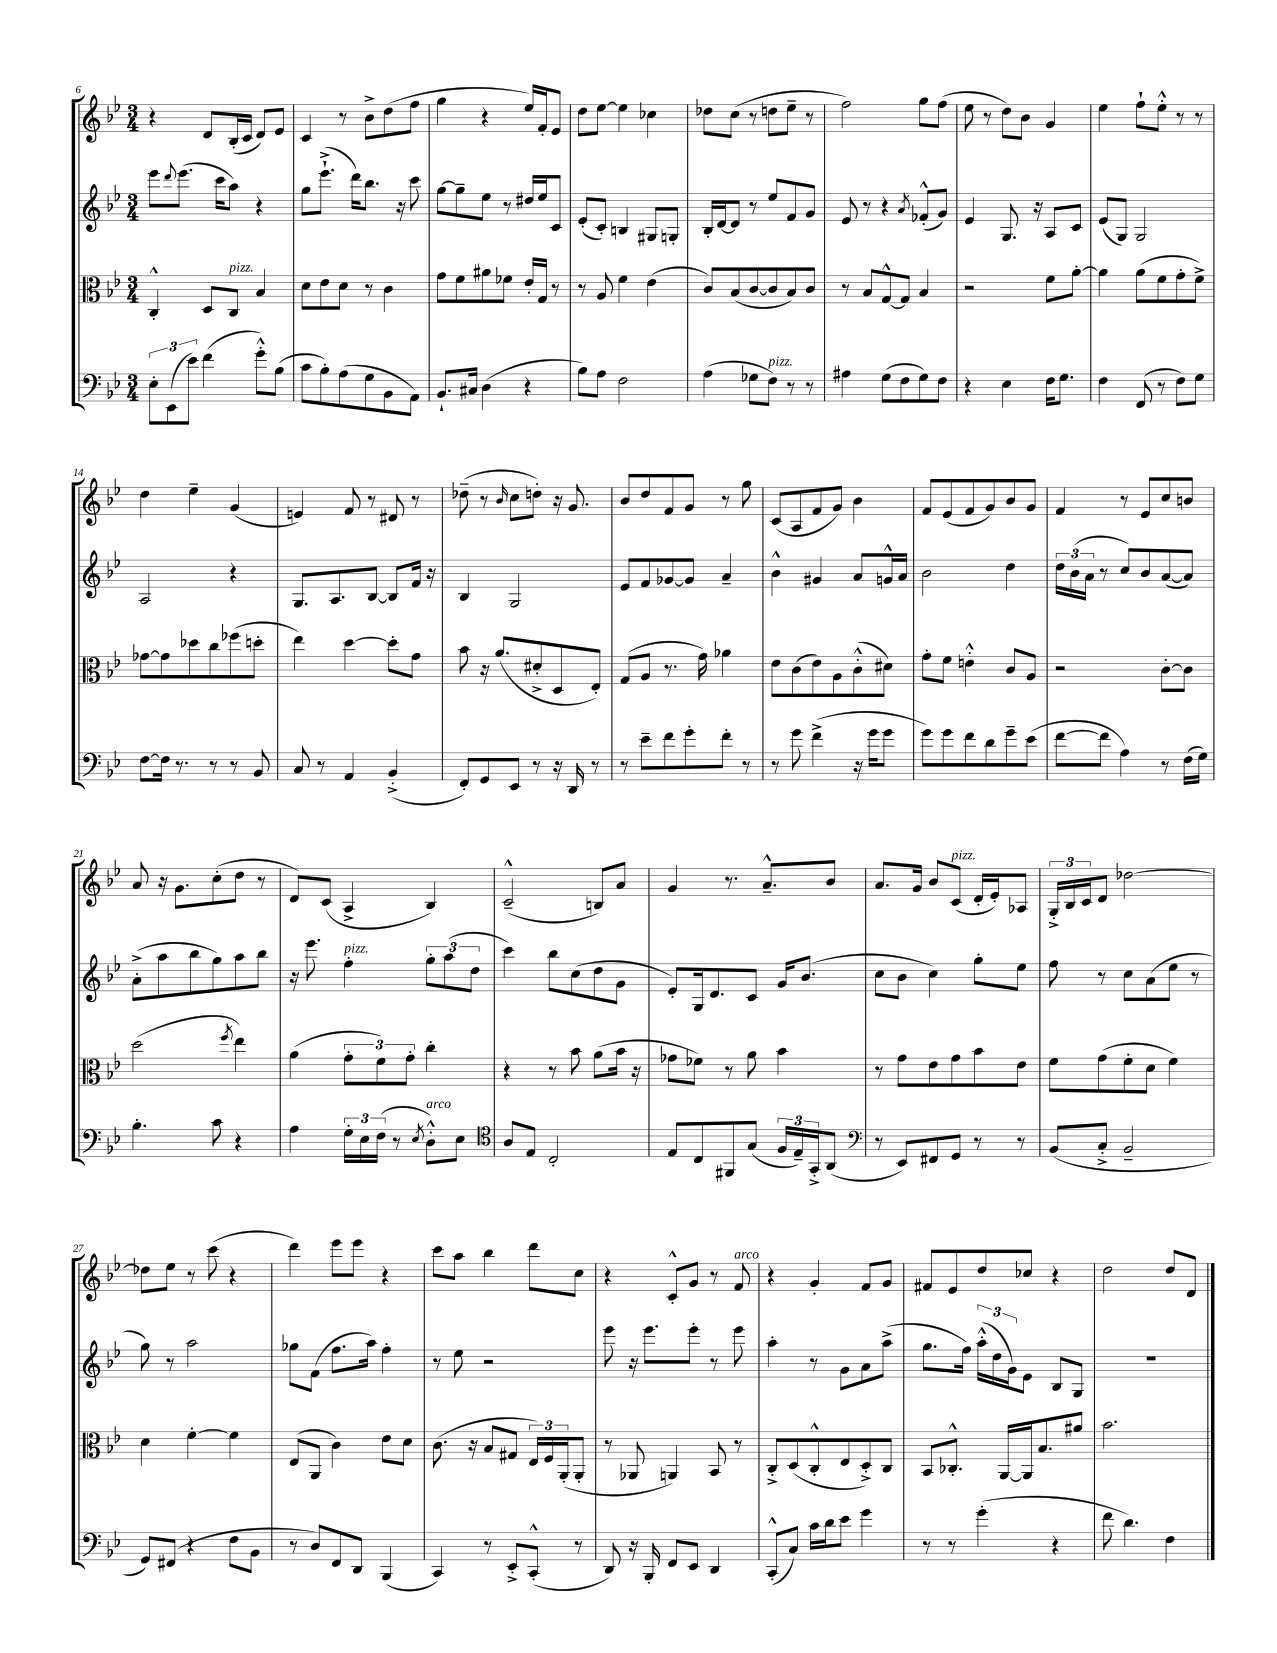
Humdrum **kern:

**kern	**kern	**kern	**kern
*staff4	*staff3	*staff2	*staff1
*clefF4	*clefC3	*clefG2	*clefG2
*k[b-e-]	*k[b-e-]	*k[b-e-]	*k[b-e-]
*M3/4	*M3/4	*M3/4	*M3/4
12E-'	4C'^^	8eee-	4r
(12EE-	.	.	.
.	.	8qqddd	.
.	.	(8.eee-	.
12e-)	.	.	.
(4f	8D	.	8d
.	.	16ccc	.
.	8C	8aa)	(16B-'
.	.	.	16c
8g'^^)	4B-	4r	8d)
(8B-	.	.	8e-
=	=	=	=
8c	8d	8gg	4c
8B-')	8e-	(8.eee-`^	.
(8A	8d	.	8r
.	.	16ddd)	.
8G	8r	8.bb-	8b-^
8BB-	4c	.	(8dd
.	.	16r	.
8AA)	.	8ccc	8ff
=	=	=	=
8.BB-`	8g	[8gg	4gg
.	8f	8gg~]	.
16C#	.	.	.
(4D	8a#	8ee-	4r
.	8f-	8r	.
4r	16e-'	16dd#	16ee-)
.	16G	16ee-	16f'
.	8r	8c	8e-
=	=	=	=
8B-)	8r	(8e-'	8dd
8A	8A	8c')	[8ee-
2F	4f	4B	4ee-]
.	(4e-	8G#	4cc-
.	.	8G'	.
=	=	=	=
(4A	8c)	16B-'	8dd-
.	.	[16d	.
.	(8B-	8d]	(8cc
8G-	[8c	8r	8r
8F)	8c]	8ee-	8dd
8r	8B-)	8f	8ee-~
8r	8c	8g	8r
=	=	=	=
4A#	8r	8e-	2ff)
.	8B-	8r	.
(8G	[8G^^	4r	.
8F	8G]	.	.
.	.	8qa	.
8G)	4B-	(8f-'^^	8gg
8F	.	8g)	(8ff
=	=	=	=
4r	2r	4e-	8ee-
.	.	.	8r
4E-	.	8.G	8dd)
.	.	.	8b-
.	.	16r	.
16F	8f	8A	4g
8.G	.	.	.
.	[8a'	8c	.
=	=	=	=
4F	4a]	(8e-	4ee-
.	.	8G)	.
(8FF	(8a	2G	8ff`
8r	8f	.	8ee-'^^
8F)	8g'	.	8r
8G	8f^)	.	8r
=	=	=	=
[8F	[8g-	2A	4dd
16F]	8g-]	.	.
8.r	.	.	.
.	8dd-	.	4ee-~
8r	8cc	.	.
8r	(8ff-	4r	(4g
8BB-	8dd'	.	.
=	=	=	=
8C	4ee-)	8.G	4e)
8r	.	.	.
.	.	8.A	.
4AA	[4dd	.	8f
.	.	[8B-	8r
(4BB-'^	8dd']	8B-]	8d#
.	8g	16f	8r
.	.	16r	.
=	=	=	=
8FF')	8b-	4B-	(8dd-~
8GG	16r	.	8r
.	(8.a	.	.
.	.	.	16qqb-
8EE-	.	2G	8cc
8r	8d#'^	.	8dd')
16r	8D	.	16r
16DD	.	.	8.g
8r	8E-')	.	.
=	=	=	=
8r	(8G	8e-	8b-
8e-~	8A	8f	8dd
8f	8.r	[8g-	8f
8g'	.	8g-]	8g
.	16g)	.	.
8f'	4a-	4a~	8r
8r	.	.	8gg
=	=	=	=
8r	8e-	4b-^^	(8c
8g	(8c	.	8A
(4f^	8e-)	4g#	8f
.	8A	.	8g)
16r	(8c'^^	8a	4b-
16g	.	.	.
8g	8d#)	16g^^	.
.	.	16a	.
=	=	=	=
8g)	8g'	2b-	8f
8g	8f	.	(8e-
8f	4e'^^	.	8f
8d	.	.	8g)
8g~	8c	4dd	8b-
(8e-	8A	.	8g
=	=	=	=
[8f	2r	24dd	4f
.	.	(24b-	.
.	.	24a	.
8f]	.	8r	.
4A)	.	8cc)	8r
.	.	8b-	8e-
8r	[8c'	([8a	8cc
(16F	8c]	8a])	8b
16G)	.	.	.
=	=	=	=
4.B-'	(2dd	(8a'^	8a
.	.	8aa	16r
.	.	.	8.g
.	.	8bb-	.
8c	.	8gg)	(8cc'
.	8qff	.	.
4r	4ee-)	8aa	8dd
.	.	8bb-	8r
=	=	=	=
4A	(4a	16r	8d)
.	.	8.eee-	.
.	.	.	(8c
24G'	12g'	4ff'	4A^
24E-	.	.	.
(24F	12f)	.	.
8r	.	.	.
.	12g'	.	.
8qE-	.	.	.
8D'^^)	4cc'	12gg'	4B-)
.	.	(12aa	.
8E-	.	.	.
.	.	12dd	.
=	=	=	=
*clefC4	*	*	*
8A	4r	4ccc)	(2c~^^
8E-	.	.	.
2C'	8r	8bb-	.
.	8b-	(8cc	.
.	(8a	8dd	8B)
.	16b-	8g	8a
.	16r	.	.
=	=	=	=
8E-	8g-	8e-')	4g
8C	8f-)	16G	.
.	.	8.d	.
8FF#	8r	.	8.r
(8G	8a	8c	.
.	.	.	8.a~^^
24F	4b-	16g	.
24E-~)	.	.	.
.	.	(8.b-	.
24GG'^	.	.	.
(8AA	.	.	8b-
=	=	=	=
*clefF4	*	*	*
8r	8r	8cc	8.a
8EE-)	8g	8b-	.
.	.	.	16g
8FF#	8e-	4cc)	8b-
8GG	8g	.	(8c
8r	8b-	8gg'	16d'
.	.	.	16e-')
8r	8e-	8ee-	8A-
=	=	=	=
(8BB-	8f	8ff	24G'^
.	.	.	24B-
.	.	.	24c
8C'^	(8g	8r	8d
2BB-~	8f'	8cc	[2dd-
.	8d	(8a	.
.	4f)	8ee-	.
.	.	8r	.
=	=	=	=
8GG)	4d	8gg)	8dd-]
(8FF#	.	8r	8ee-
4r	[4f'	2aa	8r
.	.	.	(8ccc
8F	4f]	.	4r
8BB-	.	.	.
=	=	=	=
8r	(8E-	8gg-	4ddd)
8D)	8AA	(8f	.
8FF	4c)	8.ff	8eee-
8DD	.	.	8eee-
.	.	16aa)	.
(4BBB-	8e-	4ff'	4r
.	8d	.	.
=	=	=	=
4CC)	(8.c	8r	8ccc
.	.	8ee-	8aa
.	16r	.	.
8r	8B-	2r	4bb-
8EE-'^	8G#	.	.
(8CC'^^	24E-)	.	8ddd
.	24F	.	.
.	(24AA'	.	.
8r	8AA'	.	8cc
=	=	=	=
8DD)	8r	8eee-	4r
16r	8AA-	16r	.
16BBB-'	.	8.eee-	.
8FF	4AA)	.	8c'^^
8EE-	.	8eee-'	8g
4DD	8BB-	8r	8r
.	8r	8eee-	8f
=	=	=	=
(8CC'^^	8C'^	4aa'	4r
8C)	(8D	.	.
16c	8C'^^	8r	4g'
16d	.	.	.
8e-	8E-	8g	.
4g	8D'^)	8a	8f
.	8C	(8aa^	8g
=	=	=	=
8r	8BB-	8.gg	8f#
8r	8.C-'^^	.	8e-
.	.	16ff)	.
(4g'	.	(24aa'^^	8dd
.	.	24dd	.
.	[16AA	.	.
.	.	24g)	.
.	16AA]	8e-	8cc-
.	8.B-	.	.
4r	.	8B-	4r
.	8a#	8G	.
=	=	=	=
8f	2.b-	2.r	2dd
4.d)	.	.	.
4F	.	.	8dd
.	.	.	8d
==	==	==	==
*-	*-	*-	*-
